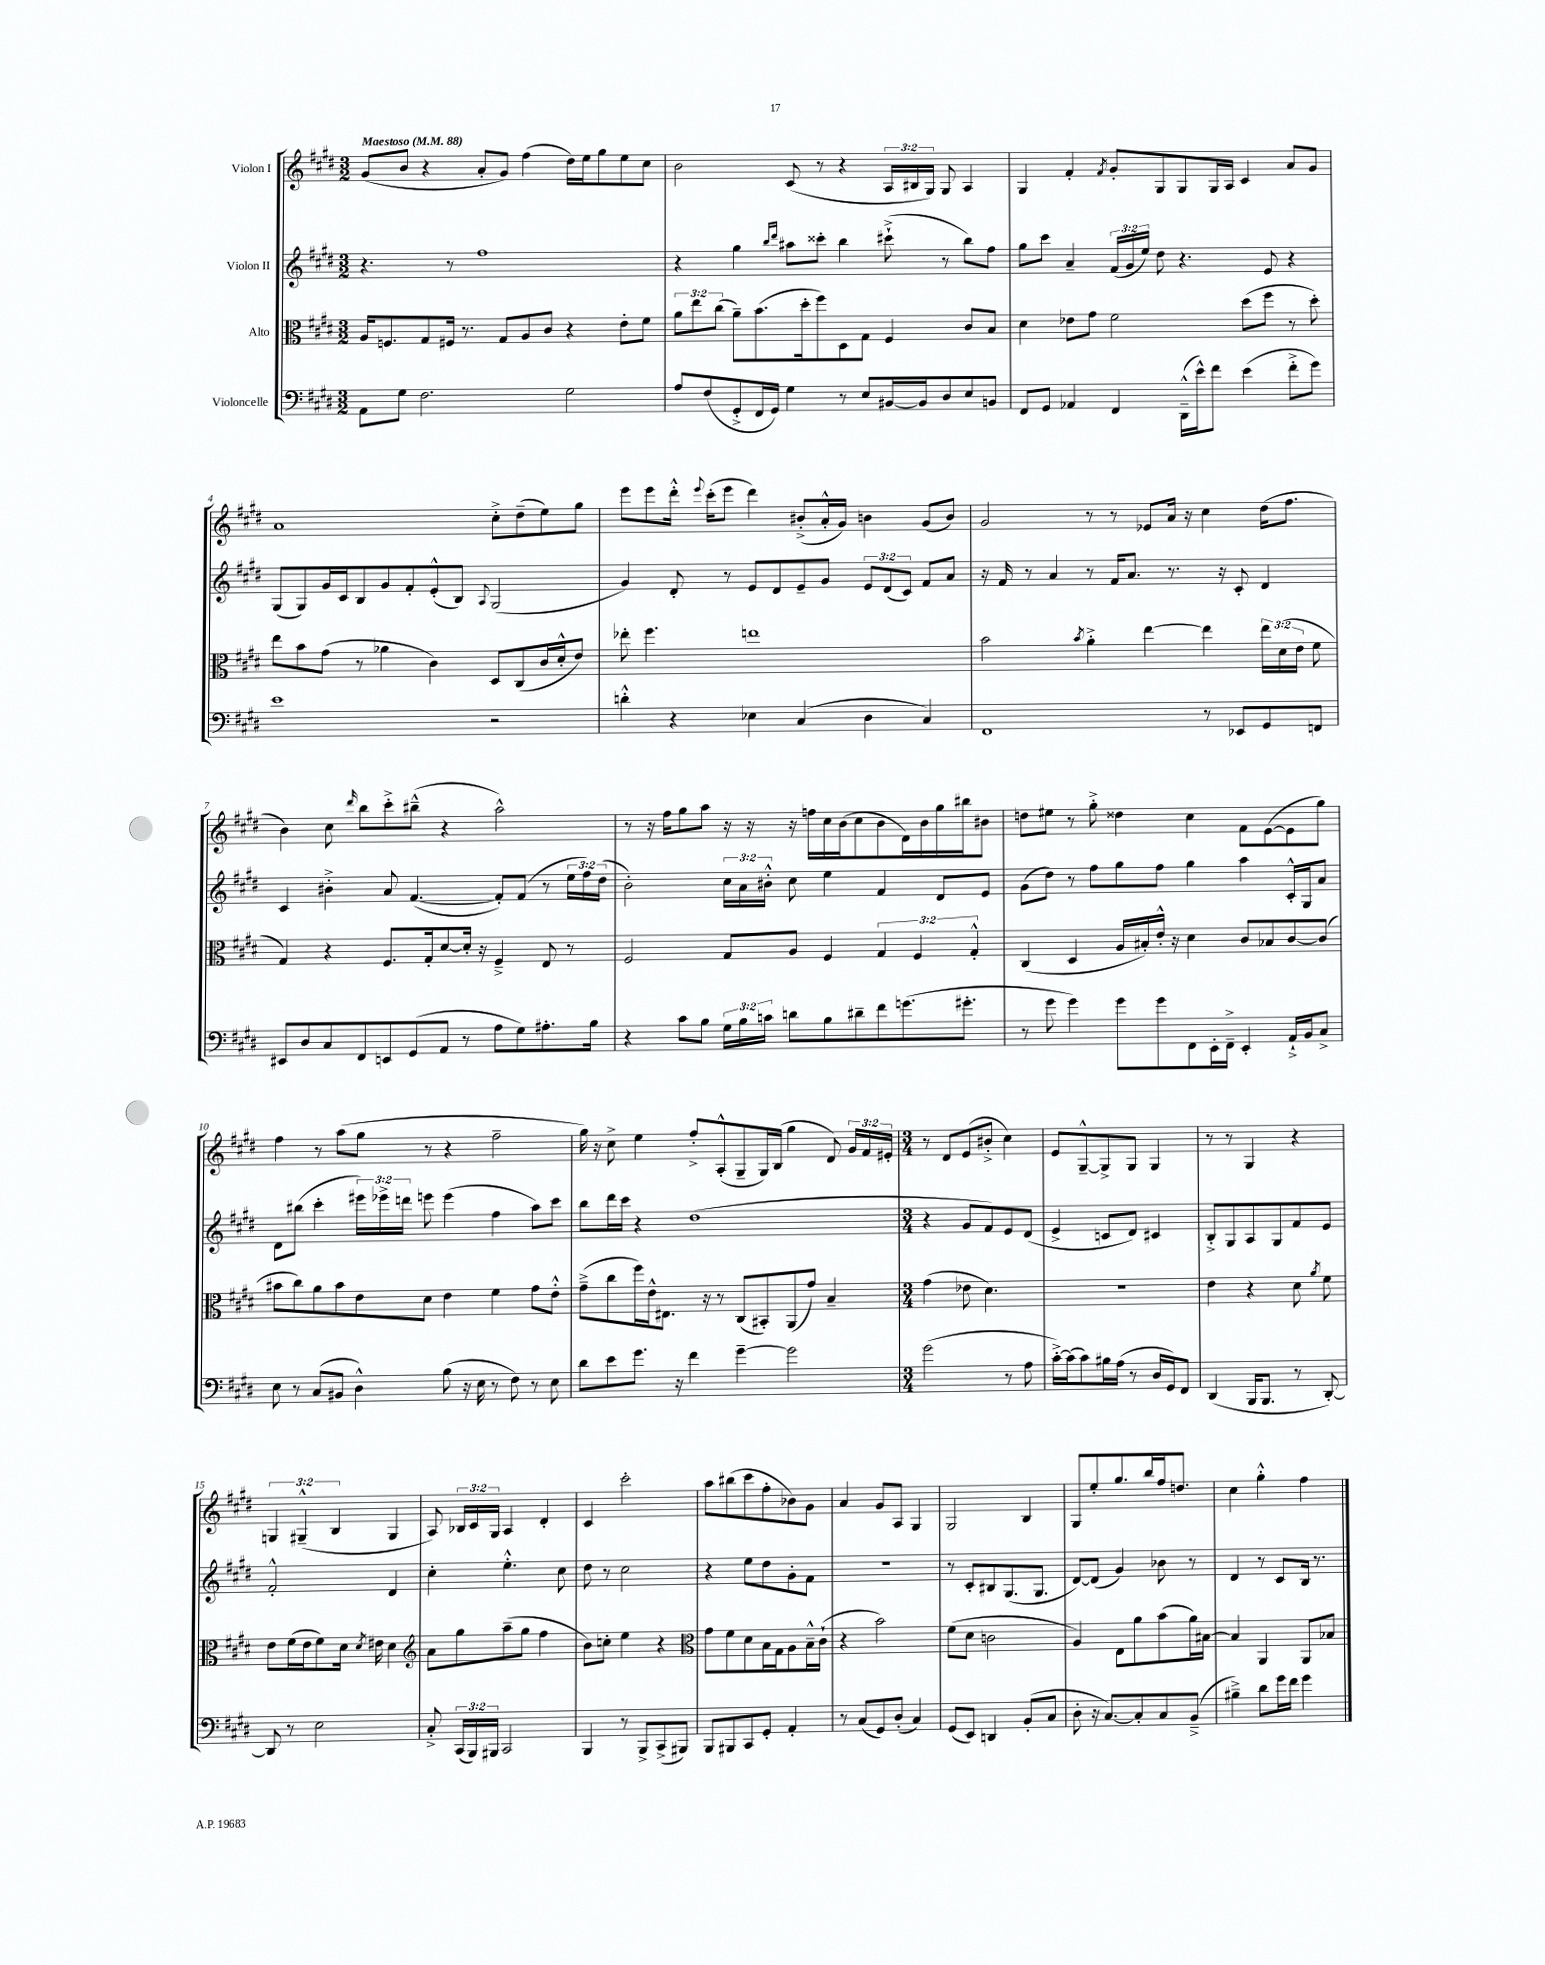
<<
\new StaffGroup <<
\new Staff = "s0" \with { instrumentName = "Violon I" } {
    \clef treble \key e \major \numericTimeSignature \time 3/2 \override Staff.TupletNumber.text = #tuplet-number::calc-fraction-text \tempo "Maestoso" 4 = 88
    \autoBeamOff gis'8[( b'8] r4 a'8[-. gis'8]) fis''4( dis''16[) e''16 gis''8 e''8 cis''8] |
    b'2 cis'8( r8 r4 \tuplet 3/2 { a16[ bis16 gis16]) } gis8 a4 |
    gis4 fis'4-. \acciaccatura { fis'8 } gis'8[-. gis8 gis8 gis16 a16] cis'4 a'8[ gis'8] |
    a'1 cis''8[-.-> dis''8--( e''8) gis''8] |
    e'''8[ e'''8 dis'''16]-.-^ \appoggiatura { e'''8 } cis'''16[-.( e'''8] dis'''4) bis'8[-.->( a'16-.-^ gis'16]) b'4 gis'8[( b'8]) |
    gis'2 r8 r8 ees'8[ a'16] r16 cis''4 dis''16[( fis''8.] |
    b'4) cis''8 \grace { dis'''16 } b''8[ cis'''8-.-> bis''8]---^( r4 a''2-^) |
    r8 r16 fis''16[ gis''8 a''8] r16 r16 r16 f''16[ cis''16 b'16( cis''8 b'8 dis'16) b'16 gis''16 bis''16 bis'8] |
    d''8[ eis''8] r8 gis''8-.-> disis''4 cis''4 fis'8[ e'8~( e'8 gis''8]) |
    fis''4 r8 a''8[( gis''8] r8 r4 fis''2-- |
    gis''16) r16 cis''8-> e''4 fis''8[-.-> a8-.-^( gis8-- gis16) b16]( gis''4 dis'8) \tuplet 3/2 { gis'16[ fis'16 eis'16]-. } |
    \numericTimeSignature \time 3/4 r8 dis'8[ e'8( bis'8]-.-> cis''4) |
    e'8[ gis8~---^ gis8-> gis8] gis4 |
    r8 r8 gis4 r4 |
    \tuplet 3/2 { g4 gis4---^( b4 } gis4 |
    a8) \tuplet 3/2 { bes16[ cis'16 gis16] } a4 dis'4-. |
    cis'4 cis'''2-. |
    a''8[ bis''8( cis'''8 fis''8-. bes'8) gis'8] |
    a'4 gis'8[ a8] gis4 |
    gis2 b4 |
    gis8[ e''8-. gis''8. b''16 fis''16 d''8.] |
    cis''4 gis''4-.-^ fis''4 \bar "|." |
}
\new Staff = "s1" \with { instrumentName = "Violon II" } {
    \clef treble \key e \major \numericTimeSignature \time 3/2 \override Staff.TupletNumber.text = #tuplet-number::calc-fraction-text
    \autoBeamOff r4. r8 fis''1 |
    r4 gis''4 \grace { b''16[ dis'''16] } ais''8[ cisis'''8]-. b''4 cis'''8-!->( r8 b''8[) fis''8] |
    gis''8[ cis'''8] a'4-- \tuplet 3/2 { fis'16[( gis'16 e''16]) } dis''8 r4. e'8 r4 |
    gis8[( gis8) gis'16 cis'16 b8 gis'8 fis'8-. e'8-.-^( b8]) \appoggiatura { a8 } gis2( |
    gis'4) dis'8-. r8 e'8[ dis'8 e'8-- gis'8] \tuplet 3/2 { e'8[ dis'8( cis'8]) } fis'8[ a'8] |
    r16 fis'16 r8 a'4 r8 fis'16[ a'8.] r8. r16 cis'8-. dis'4 |
    cis'4 bis'4-.-> a'8 fis'4.~( fis'8[-.) fis'8]( r8 \tuplet 3/2 { e''16[ fis''16) dis''16]( } |
    b'2-.) \tuplet 3/2 { cis''16[ a'16 bis'16]-.-^ } cis''8 e''4 fis'4 dis'8[ e'8] |
    gis'8[( dis''8]) r8 fis''8[ gis''8 fis''8] gis''4 a''4 cis'16[-.-^ gis16 a'8] |
    dis'8[ bis''8]( cis'''4-. \tuplet 3/2 { eis'''16[) ees'''16-> d'''16] } e'''8 e'''4( fis''4 a''8[) cis'''8] |
    b''8[ dis'''16 cis'''16] r4 dis''1( |
    \numericTimeSignature \time 3/4 r4 gis'8[ fis'8) e'8 dis'8]( |
    e'4-> c'8[ dis'8]) cis'4 |
    b8[-.-> gis8 a8 gis8 fis'8 e'8] |
    fis'2-.-^ dis'4 |
    cis''4-. e''4.-.-^ cis''8 |
    dis''8 r8 cis''2 |
    r4 e''8[ dis''8 gis'8-. fis'8] |
    R2. |
    r8 cis'8[-. bis8 gis8.( gis8.] |
    dis'8[~) dis'8]( gis'4) bes'8 r8 |
    dis'4 r8 cis'8[ b16] r8. \bar "|." |
}
\new Staff = "s2" \with { instrumentName = "Alto" } {
    \clef alto \key e \major \numericTimeSignature \time 3/2 \override Staff.TupletNumber.text = #tuplet-number::calc-fraction-text
    \autoBeamOff a16[ f8. gis8 fis16] r8. gis8[ a8 cis'8] r4 e'8[-. fis'8] |
    \tuplet 3/2 { a'8[ e''8 cis''8]( } a'8[--) b'8.( dis''16-. fis''8) dis8 gis8] fis4 cis'8[ b8] |
    dis'4 ees'8[ gis'8] fis'2 dis''8[( fis''8] r8 dis''8-.) |
    e''8[ b'8 gis'8]( r8 aes'4 cis'4) dis8[ cis8( cis'16 dis'16-.-^ e'8]) |
    ees''8-. fis''4. e''1 |
    b'2 \acciaccatura { b'8 } a'4-.-> e''4~ e''4 \tuplet 3/2 { e''16[ dis'16( e'16] } fis'8 |
    gis4) r4 fis8.[ gis16-. dis'8~ dis'16]-. r16 fis4---> e8 r8 |
    fis2 gis8[ a8] fis4 \tuplet 3/2 { gis4 fis4 gis4-.-^ } |
    cis4( dis4 a16[ bis16-.) e'16]-.-^ r16 dis'4 cis'8[ bes8 cis'8~ cis'8]( |
    bis'8[ cis''8) a'8 bis'8 e'8 dis'8] e'4 fis'4 gis'8[ e'8]-.-^ |
    gis'8[--->( cis''8 fis''16) e'16-^ eis8.] r16 r8 cis8[( bis,8-.) a,8( gis'8]) b4-- |
    \numericTimeSignature \time 3/4 gis'4( ees'8 dis'4.) |
    R2. |
    e'4 r4 dis'8 \acciaccatura { a'8 } fis'8 |
    e'8[ fis'16( e'16 fis'8) dis'16] \acciaccatura { dis'8 } eis'16 dis'4 |
    \clef treble a'8[ gis''8 a''8--( gis''8] fis''4 |
    b'8[) c''8]-. e''4 r4 |
    \clef alto gis'8[ fis'8 dis'8 b16 gis16 a8 b16---^ cis'16]-!( |
    r4 b'2) |
    fis'8[( dis'8] c'2 |
    a4) e8[ a'8 b'8( a'16) bis16]~ |
    bis4 a,4 a,8[ bes8] \bar "|." |
}
\new Staff = "s3" \with { instrumentName = "Violoncelle" } {
    \clef bass \key e \major \numericTimeSignature \time 3/2 \override Staff.TupletNumber.text = #tuplet-number::calc-fraction-text
    \autoBeamOff a,8[ gis8] fis2. gis2 |
    a8[ fis8( gis,8-.-> fis,16 gis,16]) gis4 r8 e8[ bis,16~ bis,16 dis8 e8 b,8] |
    fis,8[ gis,8] aes,4 fis,4 dis,16[---^( e'16-^) fis'8] e'4( fis'8[-.-> gis'8]) |
    e'1 r2 |
    d'4-.-^ r4 ees4 cis4( dis4 cis4) |
    fis,1 r8 ees,8[ gis,8 f,8] |
    eis,8[ dis8 cis8 fis,8 e,8 gis,8( a,8] r8 a8[ gis8) ais8.-. b16] |
    r4 cis'8[ b8] \tuplet 3/2 { gis16[ b16 c'16] } d'8[ b8 dis'8-- fis'8 g'8.( gis'8.]-. |
    r8 gis'8 gis'4) gis'8[ gis'8 fis,8 e,16-. fis,16]---> e,4-. a,16[-!-> b,16 cis8]-> |
    e8 r8 cis8[( bis,8] dis4-^) b8( r16 e16 r8 fis8) r8 e8 |
    dis'8[ e'8 gis'8.] r16 fis'4 gis'4~-- gis'2 |
    \numericTimeSignature \time 3/4 gis'2( r8 a8 |
    cis'16[~-.->) cis'16( cis'8) bis16 a16]( r8 dis16[ gis,16) fis,8] |
    dis,4( b,,16[ b,,8.] r8 dis,8~-.) |
    dis,8 r8 e2 |
    cis8-.-> \tuplet 3/2 { cis,16[( b,,16) bis,,16] } cis,2 |
    b,,4 r8 b,,8[-> cis,8->( bis,,8]) |
    b,,8[ bis,,8 cis,8 gis,8]-. a,4-. |
    r8 cis8[( gis,8) dis8]-.( cis4) |
    gis,8[( e,8]) d,4 b,8[-.( cis8] |
    dis8-. r16 cis8.[~) cis8-. cis8 b,8]--->( |
    bis4--->) dis'8[ gis'16 fis'16] gis'4 \bar "|." |
}
>>
>>
